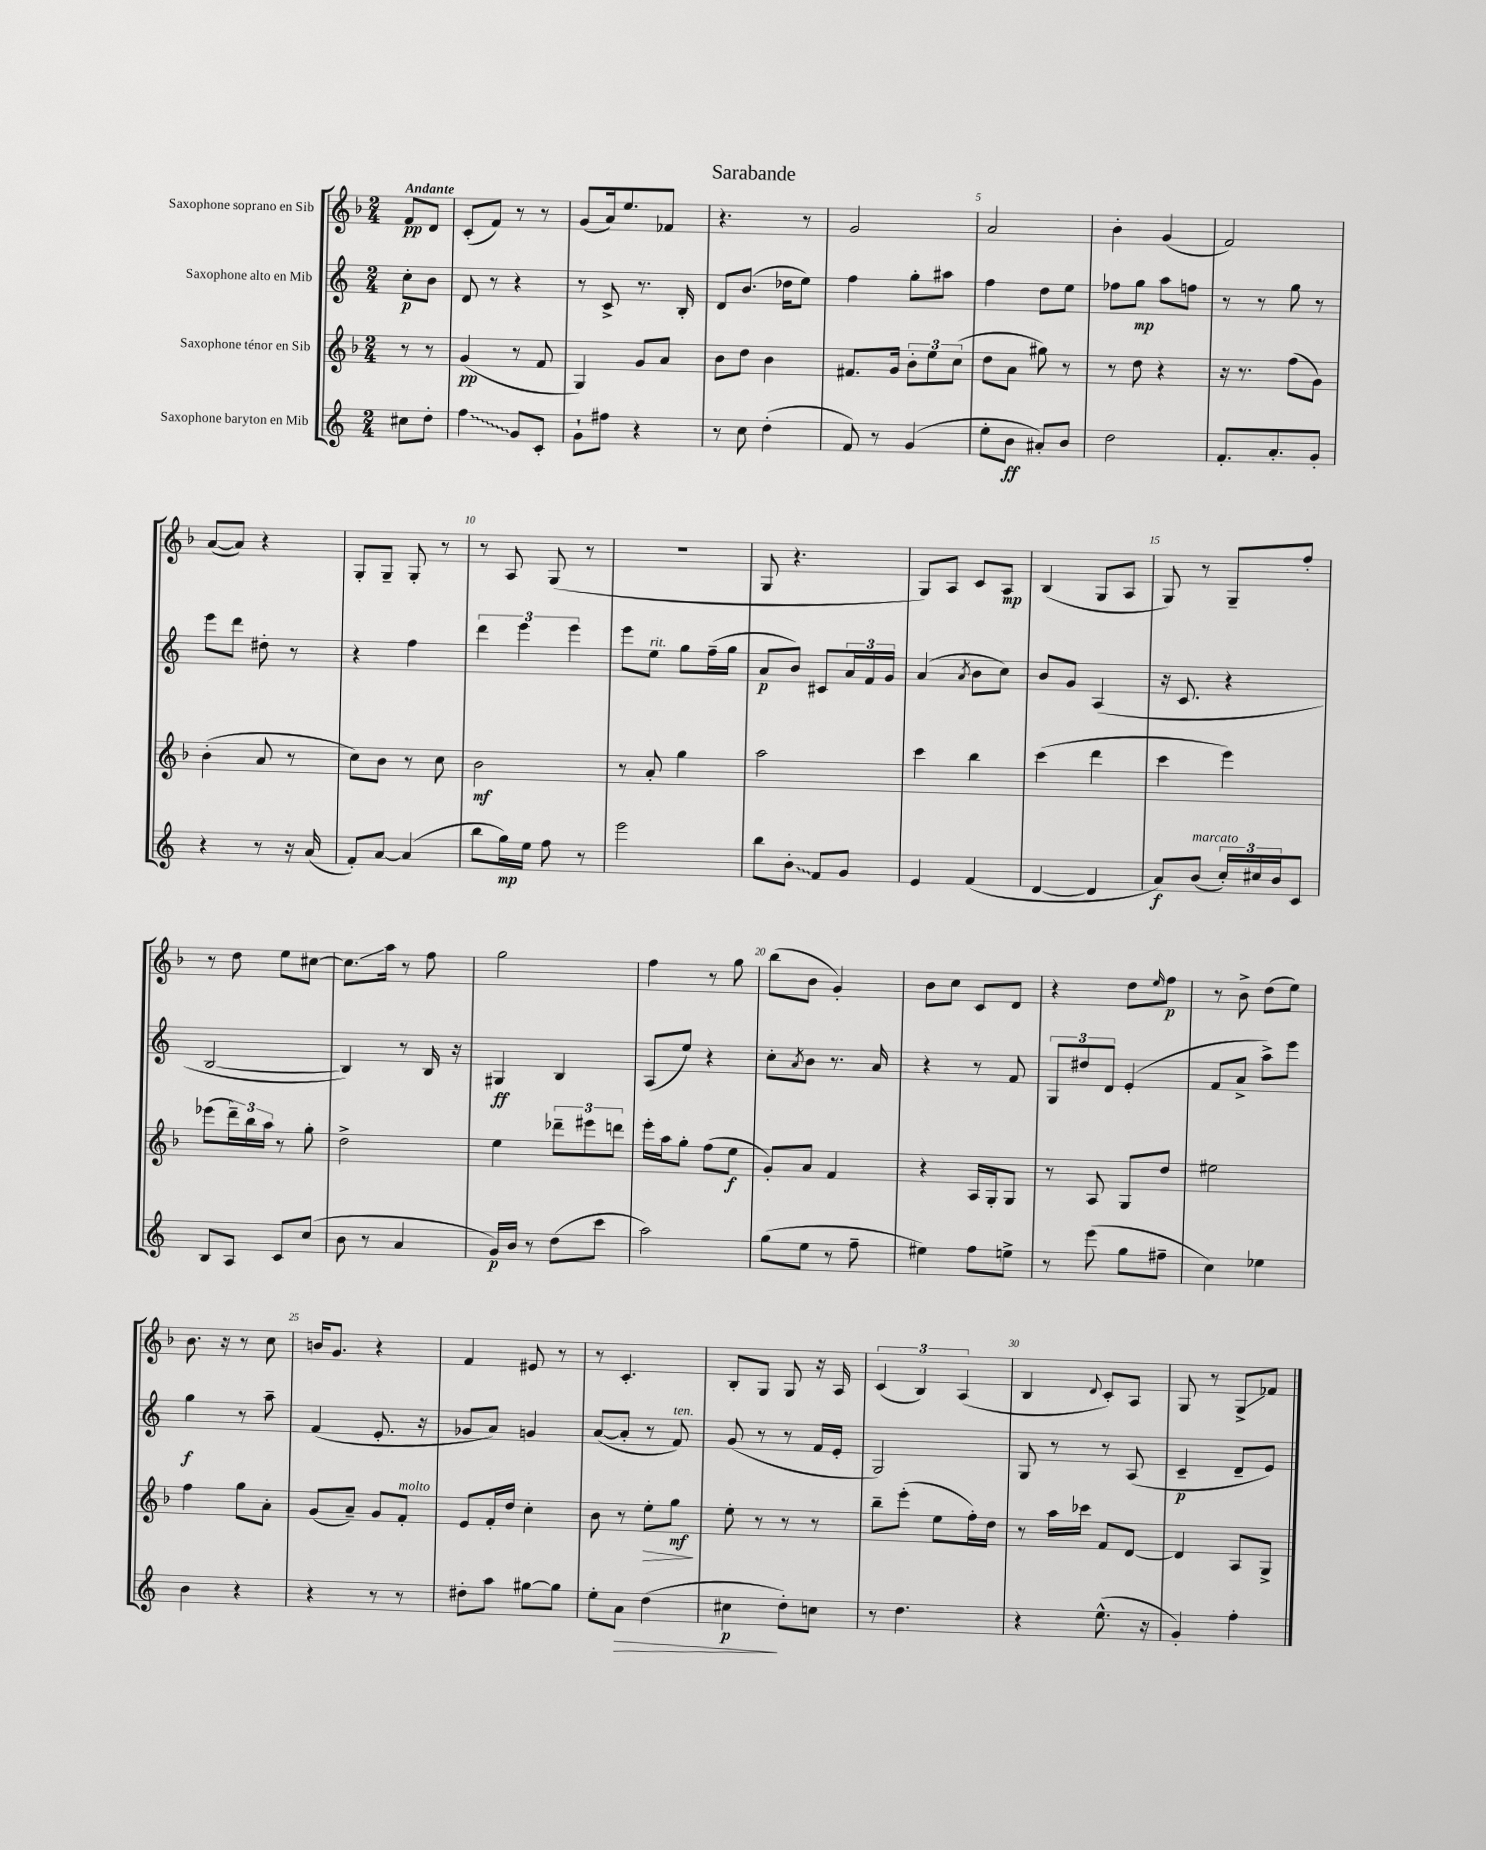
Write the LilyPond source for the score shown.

\header { title = "Sarabande" }
<<
\new StaffGroup <<
\new Staff = "s0" \with { instrumentName = "Saxophone soprano en Sib" } {
    \clef treble \key f \major \numericTimeSignature \time 2/4 \partial 4 \tempo "Andante"
    f'8\pp d'8 |
    c'8-.( f'8) r8 r8 |
    g'8( a'16) e''8. fes'8 |
    r4. r8 |
    g'2 |
    a'2 |
    bes'4-. g'4( |
    f'2) |
    a'8~( a'8) r4 |
    g8-. g8-- g8-. r8 |
    r8 a8 g8( r8 |
    r2 |
    g8 r4. |
    g8) a8 c'8 a8\mp |
    bes4( g8 a8 |
    g8) r8 g8-- f''8-. |
    r8 d''8 e''8 cis''8~ |
    cis''8.\glissando a''16 r8 f''8 |
    g''2 |
    f''4 r8 g''8 |
    bes''8( bes'8 g'4-.) |
    bes'8 c''8 c'8 d'8 |
    r4 d''8 \grace { e''16 } f''8\p |
    r8 bes'8-> d''8( e''8) |
    bes'8. r16 r8 c''8 |
    b'16 g'8. r4 |
    f'4 eis'8 r8 |
    r8 c'4.-. |
    bes8-. g8 g8 r16 a16 |
    \tuplet 3/2 { c'4( bes4) a4( } |
    bes4 \appoggiatura { d'8 } c'8-.) a8 |
    g8 r8 g8->\glissando fes'8 \bar "|." |
}
\new Staff = "s1" \with { instrumentName = "Saxophone alto en Mib" } {
    \clef treble \key c \major \numericTimeSignature \time 2/4 \partial 4
    c''8-.\p b'8 |
    d'8 r8 r4 |
    r8 c'8-> r8. b16-. |
    d'8 b'8.( des''16 e''8) |
    f''4 g''8-. ais''8 |
    f''4 d''8 e''8 |
    fes''8 g''8\mp a''8 f''8 |
    r8 r8 g''8 r8 |
    e'''8 d'''8 dis''8-. r8 |
    r4 f''4 |
    \tuplet 3/2 { d'''4 e'''4 e'''4 } |
    e'''8 e''8^\markup { \italic "rit." } g''8 f''16--( g''16 |
    a'8\p b'8) cis'8 \tuplet 3/2 { a'16 f'16 g'16 } |
    a'4( \acciaccatura { a'8 } b'8 c''8) |
    b'8 g'8 a4( |
    r16 c'8. r4 |
    b2~ |
    b4) r8 b16 r16 |
    gis4\ff b4 |
    a8( e''8) r4 |
    c''8-. \acciaccatura { a'8 } b'8 r8. a'16 |
    r4 r8 f'8 |
    \tuplet 3/2 { g8 dis''8 d'8 } e'4-.( |
    f'8 a'8-> a''8->) e'''8 |
    g''4\f r8 a''8-- |
    f'4( e'8.-. r16 |
    ges'8 a'8) g'4 |
    a'8~( a'8-. r8 f'8^\markup { \italic "ten." }) |
    g'8( r8 r8 f'16 e'16-. |
    g2) |
    g8 r8 r8 a8( |
    c'4--\p d'8-- e'8) \bar "|." |
}
\new Staff = "s2" \with { instrumentName = "Saxophone ténor en Sib" } {
    \clef treble \key f \major \numericTimeSignature \time 2/4 \partial 4
    r8 r8 |
    g'4\pp( r8 f'8 |
    g4) g'8 a'8 |
    bes'8 d''8 bes'4 |
    fis'8. g'16 \tuplet 3/2 { bes'8-. e''8 c''8( } |
    d''8 a'8 gis''8) r8 |
    r8 d''8 r4 |
    r16 r8. f''8( g'8) |
    bes'4-.( a'8 r8 |
    c''8) bes'8 r8 c''8 |
    bes'2\mf |
    r8 a'8-. g''4 |
    a''2 |
    c'''4 bes''4 |
    c'''4( d'''4 |
    c'''4 e'''4) |
    ees'''8( \tuplet 3/2 { d'''16--) bes''16 a''16 } r8 g''8-. |
    d''2-> |
    e''4 \tuplet 3/2 { des'''8-- eis'''8 d'''8 } |
    e'''16-. a''16 g''8-. f''8( e''8\f |
    g'8-.) a'8 f'4 |
    r4 a16 g16-. g8 |
    r8 a8 g8 d''8 |
    eis''2 |
    f''4 g''8 a'8-. |
    g'8( a'8--) g'8 f'8-.^\markup { \italic "molto" } |
    e'8 f'16-. d''16 c''4-. |
    bes'8 r8 e''8-.\> g''8\mf\! |
    e''8-. r8 r8 r8 |
    bes''8-- e'''8-.( e''8 f''16-.) d''16 |
    r8 a''16 ces'''16 f'8 d'8~ |
    d'4 a8 g8-> \bar "|." |
}
\new Staff = "s3" \with { instrumentName = "Saxophone baryton en Mib" } {
    \clef treble \key c \major \numericTimeSignature \time 2/4 \partial 4
    cis''8 d''8-. |
    \once \override Glissando.style = #'zigzag f''4\glissando g'8 c'8-. |
    g'8-! fis''8 r4 |
    r8 c''8 d''4-.( |
    f'8) r8 g'4( |
    e''8-. b'8\ff ais'8-.) b'8 |
    d''2 |
    f'8.-. a'8.-. g'8-. |
    r4 r8 r16 a'16( |
    f'8-.) a'8~ a'4( |
    b''8 g''16\mp) e''16 f''8 r8 |
    e'''2 |
    b''8 \once \override Glissando.style = #'zigzag b'8-.\glissando f'8 g'8 |
    e'4 f'4( |
    d'4~ d'4 |
    a'8\f) b'8^\markup { \italic "marcato" }( \tuplet 3/2 { c''16-.) cis''16 b'16 } c'8 |
    b8 a8 c'8 c''8( |
    b'8 r8 a'4 |
    g'16\p) b'16 r8 d''8( c'''8 |
    a''2) |
    g''8( e''8 r8 f''8-- |
    eis''4) f''8 e''8-> |
    r8 e'''8( g''8 fis''8-- |
    c''4) ees''4 |
    b'4 r4 |
    r4 r8 r8 |
    dis''8-. a''8 gis''8~ gis''8 |
    e''8-. a'8\> d''4( |
    cis''4\p\! d''8-.) c''8 |
    r8 d''4. |
    r4 e''8.-^( r16 |
    g'4-.) f''4-. \bar "|." |
}
>>
>>
\layout { \context { \Score \override BarNumber.break-visibility = ##(#f #t #t) barNumberVisibility = #(every-nth-bar-number-visible 5) } }
